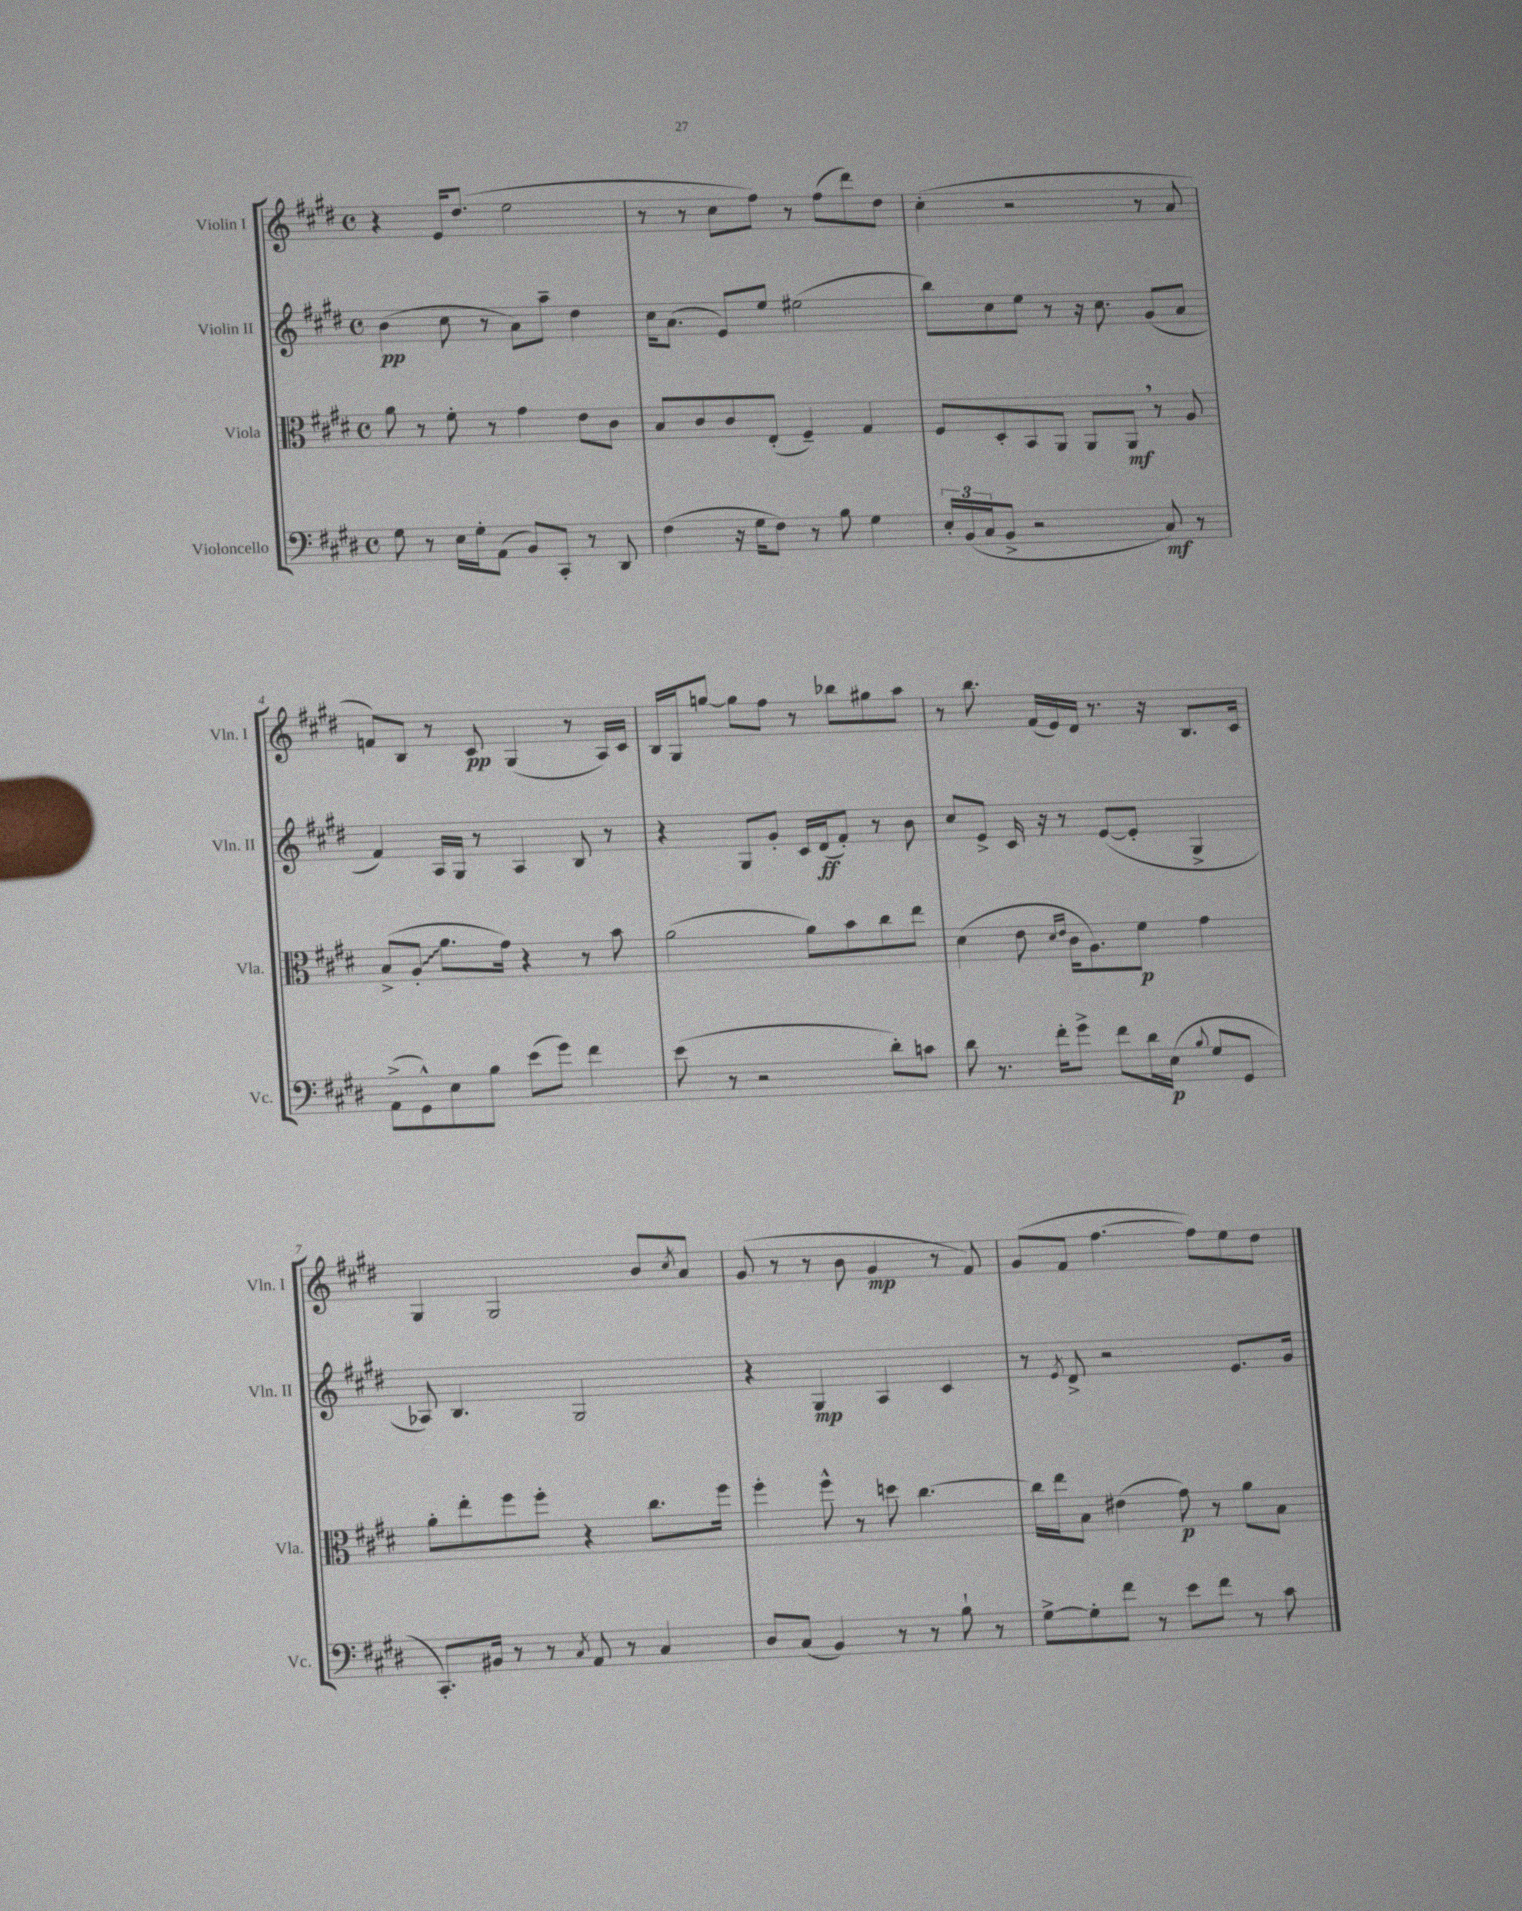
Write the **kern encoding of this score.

**kern	**kern	**kern	**kern
*staff4	*staff3	*staff2	*staff1
*clefF4	*clefC3	*clefG2	*clefG2
*k[f#c#g#d#]	*k[f#c#g#d#]	*k[f#c#g#d#]	*k[f#c#g#d#]
*M4/4	*M4/4	*M4/4	*M4/4
*met(c)	*met(c)	*met(c)	*met(c)
8G#	8a	(4b	4r
8r	8r	.	.
16E	8f#'	8cc#	16e
16G#'	.	.	(8.dd#
(8AA	8r	8r	.
8BB)	4g#	8a)	2ee
8CC#'	.	8aa~	.
8r	8e	4dd#	.
8DD#	8c#	.	.
=	=	=	=
(4F#	8B	16cc#	8r
.	.	(8.a	.
.	8c#	.	8r
16r	8c#	8e)	8cc#
16G#	.	.	.
8F#)	(8E'	8ee	8ff#)
8r	4F#~)	(2ee#	8r
8B	.	.	(8ff#
4G#	4G#	.	8ddd#)
.	.	.	8dd#
=	=	=	=
24E'	8F#	8bb)	(4cc#'
(24BB	.	.	.
24C#	.	.	.
8BB^	8D#'	8cc#	.
2r	8BB	8ee	2r
.	8AA	8r	.
.	8AA	16r	.
.	.	8.cc#	.
.	8AA	.	.
8C#)	8r	(8g#	8r
8r	8A	8a	8a
=	=	=	=
(8AA^	(8B^	4f#)	8f)
8GG#^^)	8A'	.	8B
8E	8.a	16A	8r
.	.	16G#	.
8B	.	8r	8c#
.	16g#)	.	.
(8e	4r	4A	(4G#
8g#)	.	.	.
4f#	8r	8B	8r
.	8b	8r	16A)
.	.	.	16c#
=	=	=	=
(8e	(2a	4r	16B
.	.	.	16G#
8r	.	.	[8gg
2r	.	8G#	8gg]
.	.	8g#'	8ff#
.	8a)	16c#	8r
.	.	(16d#	.
.	8b	8f#')	8bb-
8d#')	8cc#	8r	8gg#
8c	8ee	8b	8aa
=	=	=	=
8d#	(4d#	8cc#	8r
8.r	.	8e^	8.bb
.	8e	16c#	.
16f#'	.	16r	(16f#
.	16qqd#	.	.
.	16qqe	.	.
8g#^	16c#	8r	16e)
.	8.A)	.	16d#
8f#	.	([8e	8.r
16d#	8f#	8e']	.
(16E	.	.	16r
8qqB	.	.	.
8G#	4g#	4G#^	8.B
8GG#	.	.	.
.	.	.	16c#
=	=	=	=
8.CC#')	8a'	8A-)	4G#
.	8ee'	4.B	.
16BB#	.	.	.
8r	8ff#	.	2G#
8r	8ff#'	.	.
8qC#	.	.	.
8AA	4r	2G#	.
8r	.	.	.
4C#	8.cc#	.	8b
.	.	.	8qcc#
.	.	.	8a
.	16ff#	.	.
=	=	=	=
8D#	4ff#'	4r	(8g#
(8C#	.	.	8r
4BB)	8ff#^^	4G#	8r
.	8r	.	8b
8r	8dd	4A	4g#
8r	[4.cc#	.	.
8B`	.	4c#	8r
8r	.	.	8f#)
=	=	=	=
[8G#^	16cc#]	8r	(8g#
.	16ee	.	.
.	.	8qe	.
8G#']	8B	8d#^	8f#
8f#	(4e#	2r	[4.ff#
8r	.	.	.
8e	8g#)	.	.
8f#	8r	.	8ff#])
8r	8a	8.e	8ee
8c#	8B	.	8dd#
.	.	16g#	.
==	==	==	==
*-	*-	*-	*-
